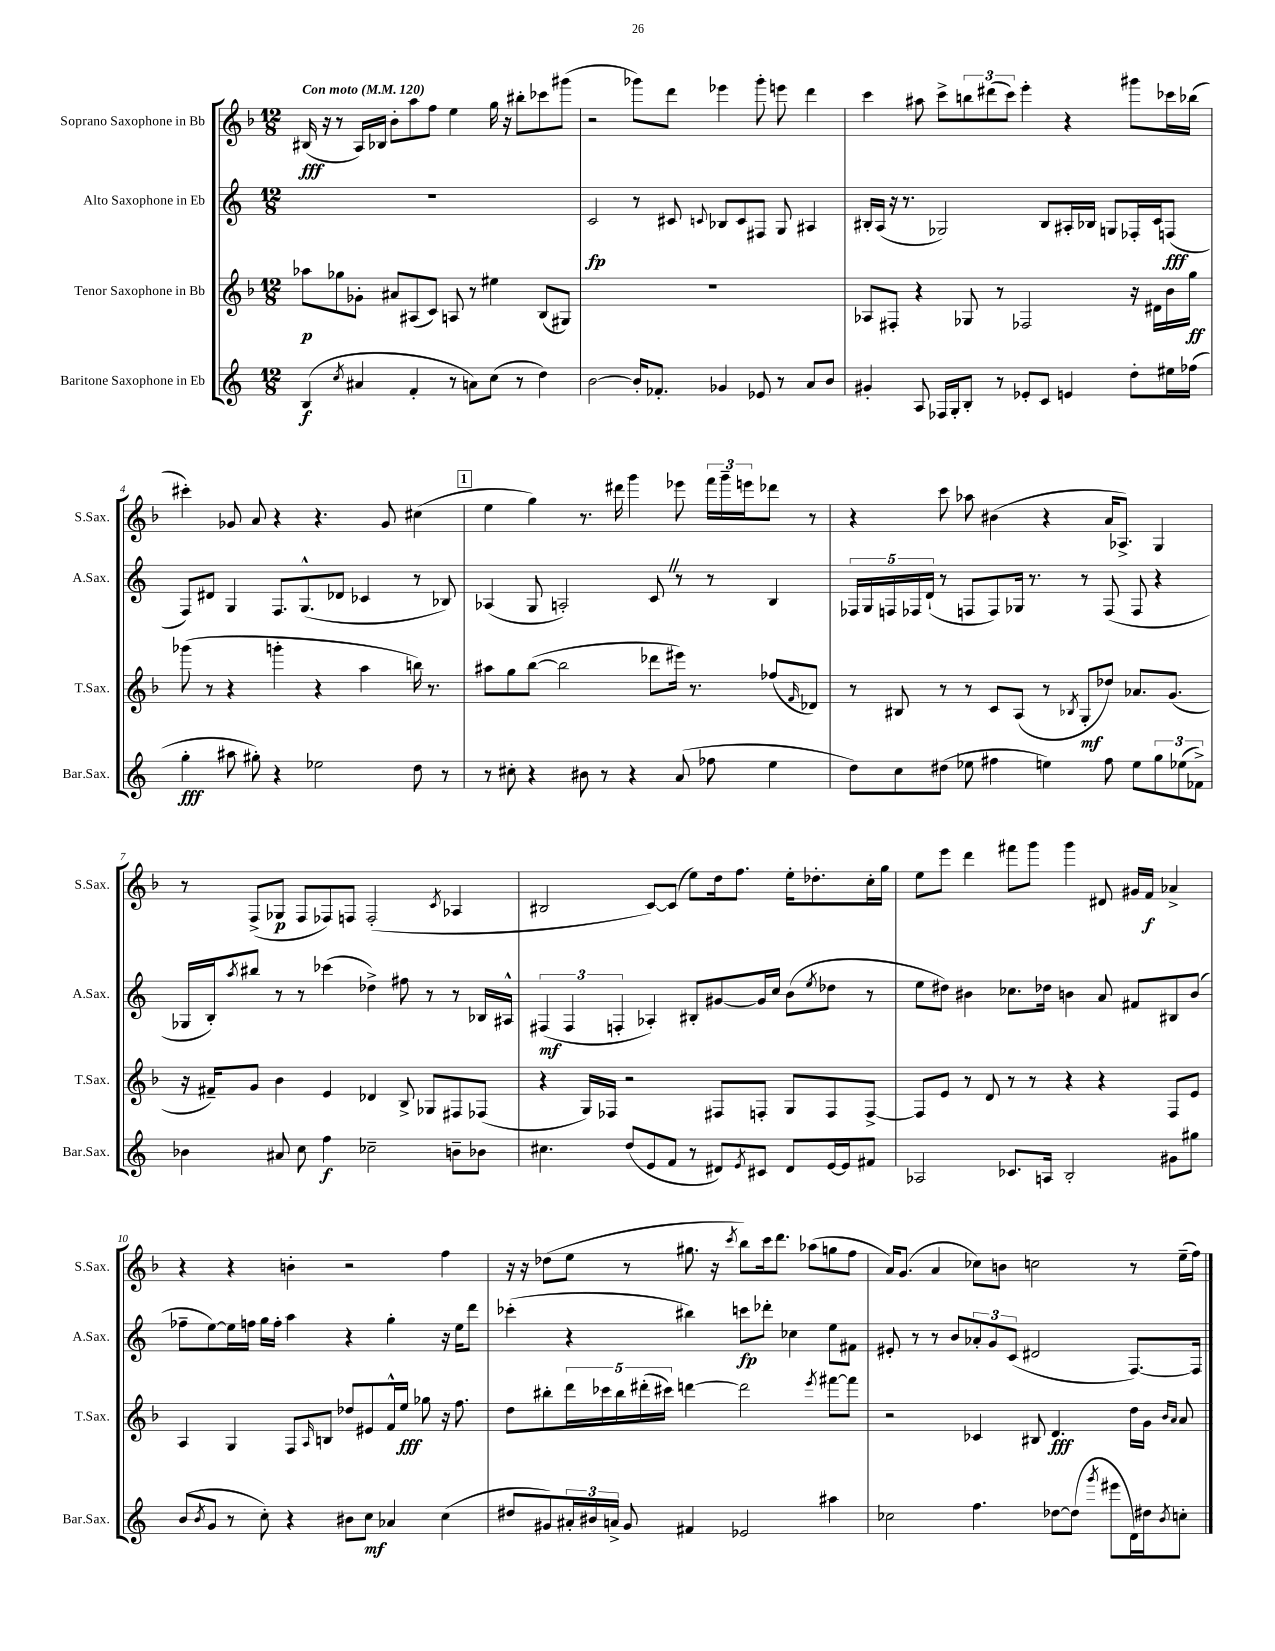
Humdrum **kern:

**kern	**dynam	**kern	**dynam	**kern	**dynam	**kern	**dynam
*part4	*part4	*part3	*part3	*part2	*part2	*part1	*part1
*staff4	*staff4	*staff3	*staff3	*staff2	*staff2	*staff1	*staff1
*I"Baritone Saxophone in Eb	*	*I"Tenor Saxophone in Bb	*	*I"Alto Saxophone in Eb	*	*I"Soprano Saxophone in Bb	*
*I'Bar.Sax.	*	*I'T.Sax.	*	*I'A.Sax.	*	*I'S.Sax.	*
*clefG2	*	*clefG2	*	*clefG2	*	*clefG2	*
*k[]	*	*k[b-]	*	*k[]	*	*k[b-]	*
*M12/8	*	*M12/8	*	*M12/8	*	*M12/8	*
*MM120	*	*MM120	*	*MM120	*	*MM120	*
=1	=1	=1	=1	=1	=1	=1	=1
!	!	!	!	!	!	!LO:TX:a:B:t=Con moto	!
(4B/	f	8aa-X\L	p	1.r	.	(16B#X/	fff
.	.	.	.	.	.	16r	.
.	.	8gg-X\	.	.	.	8r	.
8qcc/	.	.	.	.	.	.	.
4a#X/	.	8g-X'\J	.	.	.	16A/LL)	.
.	.	.	.	.	.	16B-X/JJ	.
.	.	8a#X/L	.	.	.	8b-'\L	.
4f'/	.	(8A#X/	.	.	.	8aa\	.
.	.	8c/J)	.	.	.	8ff\J	.
8r	.	8An/	.	.	.	4ee\	.
8an\L)	.	8r	.	.	.	.	.
(8cc\J	.	4ee#X\	.	.	.	16gg\	.
.	.	.	.	.	.	16r	.
8r	.	.	.	.	.	8bb#X'\L	.
4dd\)	.	(8B-/L	.	.	.	8ccc-X\	.
.	.	8G#X/J)	.	.	.	(8ggg#X\J	.
=2	=2	=2	=2	=2	=2	=2	=2
[2b\	.	1.r	.	2c/	fp	2r	.
16b'/KL]	.	.	.	8r	.	8ggg-X\L)	.
8.f-X'/J	.	.	.	.	.	.	.
.	.	.	.	8c#X/	.	8ddd\J	.
.	.	.	.	8qqcn/	.	.	.
4g-X/	.	.	.	8B-X/L	.	4eee-X\	.
.	.	.	.	8c/	.	.	.
8e-X/	.	.	.	8F#X/J	.	8ggg-'\	.
8r	.	.	.	8G/	.	8eeen\	.
8a/L	.	.	.	4A#X/	.	4ddd\	.
8b/J	.	.	.	.	.	.	.
=3	=3	=3	=3	=3	=3	=3	=3
4g#X'/	.	8A-X/L	.	16B#X'/LL	.	4ccc\	.
.	.	.	.	(16A/JJ	.	.	.
.	.	8F#X'/J	.	16r	.	.	.
.	.	.	.	8.r	.	.	.
8A/	.	4r	.	.	.	8aa#X\	.
16F-X/LL	.	.	.	2G-X/)	.	8ccc^\L	.
16G'/J	.	.	.	.	.	.	.
8B'/J	.	8G-X/	.	.	.	12bbn\	.
.	.	.	.	.	.	(12ddd#X\	.
8r	.	8r	.	.	.	.	.
.	.	.	.	.	.	12ccc\J)	.
8e-X'/L	.	2F-X/	.	.	.	4eee'\	.
8c/J	.	.	.	8B#/L	.	.	.
4en/	.	.	.	16A#X'/L	.	4r	.
.	.	.	.	16B-X/JJ	.	.	.
.	.	.	.	8Gn/L	.	.	.
8dd'\L	.	16r	.	16F-X'/L	.	8ggg#X\L	.
.	.	16d#X\LL	.	16c/J	.	.	.
16ee#X\L	.	16b-\	.	(8Fn/J	fff	16ccc-X\L	.
(16ff-X\JJ	.	16gg\JJ	ff	.	.	(16bb-X\JJ	.
!!LO:LB:g=z
=4	=4	=4	=4	=4	=4	=4	=4
4gg'\	fff	(8ggg-X\	.	8F/L)	.	4ccc#X'\)	.
.	.	8r	.	8d#X/J	.	.	.
8aa#X\	.	4r	.	4G/	.	8g-X/	.
8gg#X'\)	.	.	.	.	.	8a/	.
4r	.	4gggn'\	.	8.F/L	.	4r	.
.	.	.	.	(8.G^^/	.	.	.
2ee-X\	.	4r	.	.	.	4.r	.
.	.	.	.	8d-X/J	.	.	.
.	.	4aa\	.	4c-X/	.	.	.
.	.	.	.	.	.	8g-/	.
8dd\	.	16bbn\)	.	8r	.	(4cc#X\	.
.	.	8.r	.	.	.	.	.
8r	.	.	.	8B-X/)	.	.	.
!!LO:REH:place=s1:t=1
=5	=5	=5	=5	=5	=5	=5	=5
8r	.	8aa#X\L	.	(4A-X/	.	4ee\	.
8cc#X'\	.	8gg\	.	.	.	.	.
4r	.	([8bb-\J	.	8G/	.	4gg\)	.
.	.	2bb-\]	.	2An'/)	.	.	.
8b#X\	.	.	.	.	.	8.r	.
8r	.	.	.	.	.	.	.
.	.	.	.	.	.	16ddd#X\	.
4r	.	.	.	.	.	4ggg\	.
.	.	8ddd-X\L	.	8cZ/	.	.	.
(8a/	.	16eee#X\Jk)	.	8r	.	8eee-X\	.
.	.	8.r	.	.	.	.	.
8ff-X\	.	.	.	8r	.	24fff\LL	.
.	.	.	.	.	.	24ggg~\	.
.	.	.	.	.	.	24eeen\J	.
4ee\	.	(8ff-X/L	.	4B/	.	8ddd-X\J	.
.	.	16qqf/	.	.	.	.	.
.	.	8d-X/J)	.	.	.	8r	.
=6	=6	=6	=6	=6	=6	=6	=6
8dd\L)	.	8r	.	20F-X/LL	.	4r	.
.	.	.	.	20G/	.	.	.
.	.	.	.	20Fn/	.	.	.
8cc\	.	8B#X/	.	.	.	.	.
.	.	.	.	20F-X/	.	.	.
.	.	.	.	(20d`/JJ	.	.	.
(8dd#X\J	.	8r	.	8r	.	8ccc\	.
8ee-X\	.	8r	.	8Fn/L	.	8aa-X\	.
4ff#X\	.	8c/L	.	8F/)	.	(4b#X\	.
.	.	(8A/J	.	16G-X/Jk	.	.	.
.	.	.	.	8.r	.	.	.
4een\)	.	8r	.	.	.	4r	.
.	.	8qB-X/	.	.	.	.	.
.	.	8G'/L	mf	8r	.	.	.
8ff#\	.	8dd-X/J)	.	(8F/	.	16a/KL	.
.	.	.	.	.	.	8.A-X^/J)	.
8ee\L	.	8.a-X/L	.	8F/	.	.	.
12gg\	.	.	.	4r	.	4G/	.
.	.	(8.g/J	.	.	.	.	.
(12ee-X\	.	.	.	.	.	.	.
12f-X^\J)	.	.	.	.	.	.	.
!!LO:LB:g=z
=7	=7	=7	=7	=7	=7	=7	=7
4b-X\	.	16r	.	16G-X/LL	.	8r	.
.	.	16f#X~/KL)	.	16B'/J)	.	.	.
.	.	.	.	8qaa/	.	.	.
.	.	8g/J	.	8bb#X/J	.	(8F^/L	.
8a#X/	.	4b-\	.	8r	.	8G-X/J	p
8cc\	.	.	.	8r	.	8F/L	.
4ff\	f	4e/	.	(4ccc-X\	.	8F-X/)	.
.	.	.	.	.	.	8Fn/J	.
2cc-X~\	.	4d-X/	.	4dd-X^\)	.	(2F'/	.
.	.	8B-^/	.	8ff#X\	.	.	.
.	.	8G-X/L	.	8r	.	.	.
.	.	.	.	.	.	8qc/	.
8bn~\L	.	8F#X/	.	8r	.	4A-X/	.
8b-X\J	.	(8F-X/J	.	16B-X/LL	.	.	.
.	.	.	.	16A#X^^/JJ	.	.	.
=8	=8	=8	=8	=8	=8	=8	=8
4.cc#X\	.	4r	.	(6F#X/	mf	2B#X/	.
.	.	.	.	6F#/	.	.	.
.	.	16G/LL)	.	.	.	.	.
.	.	16F-X/JJ	.	.	.	.	.
.	.	.	.	6Fn'/	.	.	.
(8dd/L	.	2r	.	.	.	.	.
8e/	.	.	.	4A-X'/)	.	[8c/L)	.
8f/J	.	.	.	.	.	(8c/J]	.
8r	.	.	.	8B#X'/L	.	8ee\L)	.
8d#X/L)	.	8F#X/L	.	[8g#X/	.	16dd\k	.
.	.	.	.	.	.	8.ff\J	.
8qe/	.	.	.	.	.	.	.
8c#X/J	.	8Fn'/J	.	16g#/L]	.	.	.
.	.	.	.	16cc/JJ	.	.	.
8d#/L	.	8G/L	.	(8b\L	.	16ee'\KL	.
.	.	.	.	.	.	8.dd-X'\	.
.	.	.	.	8qee/	.	.	.
[16e/L	.	8F/	.	8dd-X\J	.	.	.
16e/J]	.	.	.	.	.	.	.
8f#X/J	.	[8F^/J	.	8r	.	16cc'\L	.
.	.	.	.	.	.	16gg\JJ	.
=9	=9	=9	=9	=9	=9	=9	=9
2A-X/	.	8F/L]	.	8ee\L	.	8ee\L	.
.	.	8e/J	.	8dd#X\J)	.	8eee\J	.
.	.	8r	.	4b#X\	.	4ddd\	.
.	.	8d/	.	.	.	.	.
8.c-X/L	.	8r	.	8.cc-X\L	.	8fff#X\L	.
.	.	8r	.	.	.	8ggg\J	.
16An/Jk	.	.	.	16dd-X\Jk	.	.	.
2B'/	.	4r	.	4bn\	.	4ggg\	.
.	.	4r	.	8a/	.	8d#X/	.
.	.	.	.	8f#X/L	.	16g#X/LL	.
.	.	.	.	.	.	16f/JJ	f
8g#X\L	.	8F/L	.	8B#X/	.	4a-X^/	.
8gg#X\J	.	8e/J	.	(8b/J	.	.	.
!!LO:LB:g=z
=10	=10	=10	=10	=10	=10	=10	=10
(8b/L	.	4A/	.	8ff-X~\L	.	4r	.
8qb/	.	.	.	.	.	.	.
8g/J	.	.	.	[8ee\)	.	.	.
8r	.	4G/	.	16ee\L]	.	4r	.
.	.	.	.	16ffn\JJ	.	.	.
8cc'\)	.	.	.	16gg\LL	.	.	.
.	.	.	.	16ff'\JJ	.	.	.
4r	.	8F/L	.	4aa\	.	4bn'\	.
.	.	16qqA/	.	.	.	.	.
.	.	8Bn/J	.	.	.	.	.
8b#X\L	.	8dd-X/L	.	4r	.	2r	.
8cc\J	mf	8e#X/	.	.	.	.	.
4a-X/	.	16f^^/L	.	4gg'\	.	.	.
.	.	16ee/JJ	fff	.	.	.	.
.	.	8gg-X\	.	.	.	.	.
(4cc\	.	16r	.	16r	.	4ff\	.
.	.	8.ff\	.	16ee\KL	.	.	.
.	.	.	.	8ddd\J	.	.	.
=11	=11	=11	=11	=11	=11	=11	=11
8dd#X/L	.	8dd\L	.	(4ccc-X'\	.	16r	.
.	.	.	.	.	.	16r	.
8g#X/)	.	8bb#X'\	.	.	.	(8dd-X\L	.
24a#X'/L	.	20ddd\L	.	4r	.	8ee\J	.
24b#X/	.	.	.	.	.	.	.
.	.	20ccc-X\	.	.	.	.	.
24an^/JJ	.	.	.	.	.	.	.
.	.	20bb#\	.	.	.	.	.
8g#/	.	.	.	.	.	8r	.
.	.	(20ddd#X'\	.	.	.	.	.
.	.	20ccc#X\JJ)	.	.	.	.	.
4f#X/	.	[4dddn\	.	4bb#X\)	.	8.gg#X\	.
.	.	.	.	.	.	16r	.
.	.	.	.	.	.	8qccc/	.
2e-X/	.	2ddd\]	.	8cccn\L	fp	8bb-\L)	.
.	.	.	.	8ddd-X'\J	.	16ccc\k	.
.	.	.	.	.	.	8.ddd\J	.
.	.	.	.	4cc-X\	.	.	.
.	.	.	.	.	.	(8aa-X\L	.
.	.	8qeee/	.	.	.	.	.
4aa#X\	.	[8fff#X\L	.	8ee\L	.	8ggn\	.
.	.	8fff#\J]	.	8f#X\J	.	8ff\J	.
=12	=12	=12	=12	=12	=12	=12	=12
2cc-X\	.	2r	.	8e#X'/	.	16a/KL)	.
.	.	.	.	.	.	(8.g/J	.
.	.	.	.	8r	.	.	.
.	.	.	.	8r	.	4a/	.
.	.	.	.	8b/L	.	.	.
4.ff\	.	4c-X/	.	12a-X'/	.	8cc-X\L)	.
.	.	.	.	12g/	.	.	.
.	.	.	.	.	.	8bn\J	.
.	.	.	.	(12c/J	.	.	.
.	.	8B#X/	.	2d#X/	.	2ccn\	.
[8dd-X\L	.	4.d/	fff	.	.	.	.
(8dd-\J]	.	.	.	.	.	.	.
8qggg/	.	.	.	.	.	.	.
8eee#X\L	.	.	.	.	.	.	.
16d\L)	.	16dd\LL	.	[8.F/L)	.	8r	.
16dd#X\J	.	16g\JJ	.	.	.	.	.
.	.	16qqb-/LL	.	.	.	.	.
8qb/	.	16qqa/JJ	.	.	.	.	.
8ccn'\J	.	8a/	.	.	.	(16ee~\LL	.
.	.	.	.	16F/Jk]	.	16ff\JJ)	.
==	==	==	==	==	==	==	==
*-	*-	*-	*-	*-	*-	*-	*-
